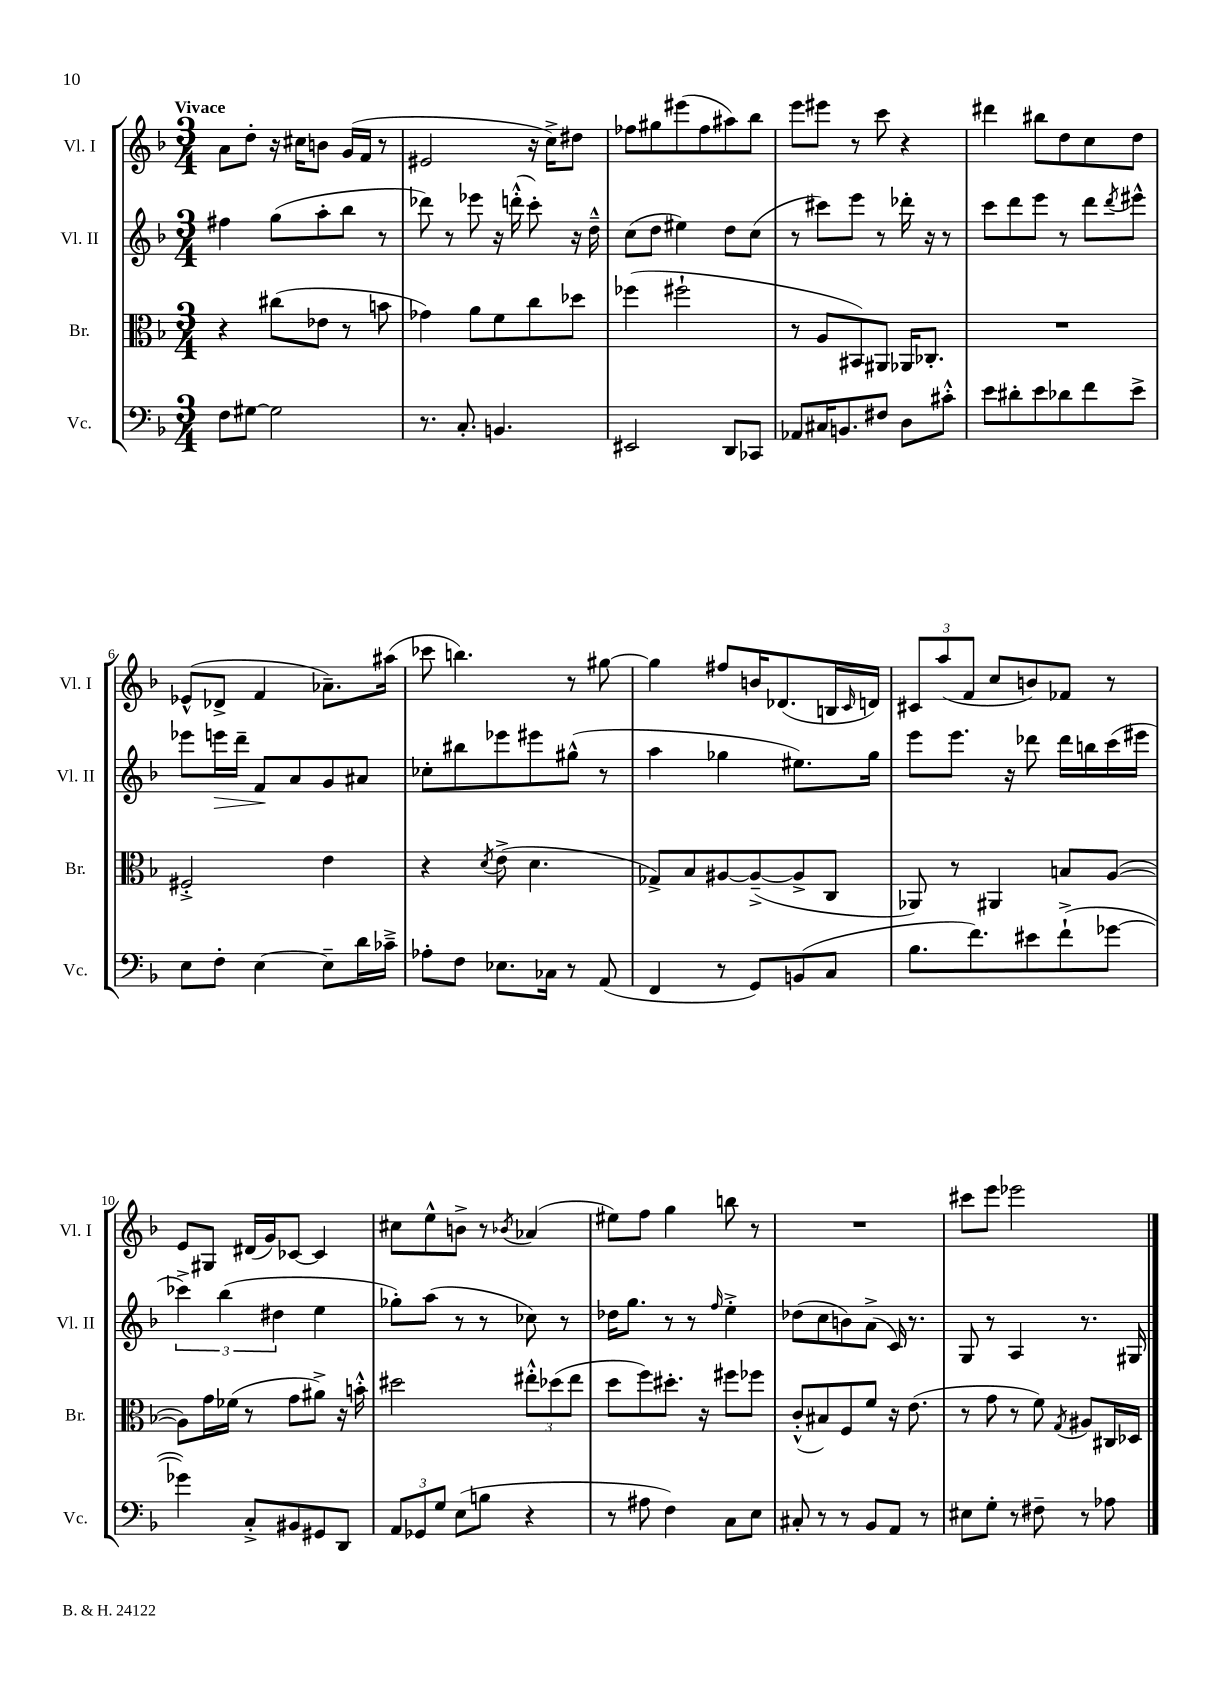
<<
\new StaffGroup <<
\new Staff = "s0" \with { instrumentName = "Vl. I" shortInstrumentName = "Vl. I" } {
    \clef treble \key f \major \numericTimeSignature \time 3/4 \tempo "Vivace"
    a'8 d''8-. r16 cis''16 b'8 g'16( f'16 r8 |
    eis'2 r16 c''16->) dis''8 |
    fes''8 gis''8 eis'''8( fes''8 ais''8) bes''8 |
    e'''8 eis'''8 r8 c'''8 r4 |
    dis'''4 bis''8 d''8 c''8 d''8 |
    ees'8-^( des'8-> f'4 aes'8.--) ais''16( |
    ces'''8 b''4.) r8 gis''8~ |
    gis''4 fis''8 b'16 des'8.( b16 \grace { c'16 } d'16) |
    \tuplet 3/2 { cis'8 a''8( f'8 } c''8 b'8) fes'8 r8 |
    e'8 gis8 dis'16( g'16) ces'8~ ces'4 |
    cis''8 e''8-^ b'8-> r8 \acciaccatura { bes'8 } aes'4( |
    eis''8) f''8 g''4 b''8 r8 |
    R2. |
    cis'''8 e'''8 ees'''2 \bar "|." |
}
\new Staff = "s1" \with { instrumentName = "Vl. II" shortInstrumentName = "Vl. II" } {
    \clef treble \key f \major \numericTimeSignature \time 3/4
    fis''4 g''8( a''8-. bes''8 r8 |
    des'''8) r8 ees'''8 r16 d'''16-.-^( c'''8-.) r16 d''16---^ |
    c''8( d''8 eis''4) d''8 c''8( |
    r8 cis'''8) e'''8 r8 des'''16-. r16 r8 |
    c'''8 d'''8 e'''8 r8 d'''8 \acciaccatura { d'''8 } eis'''8-^ |
    ees'''8 e'''16\> d'''16-- f'8\! a'8 g'8 ais'8 |
    ces''8-. bis''8 ees'''8 eis'''8 gis''8-^( r8 |
    a''4 ges''4 eis''8.) ges''16 |
    e'''8 e'''8. r16 des'''8 des'''16 b''16 c'''16( eis'''16 |
    \tuplet 3/2 { ces'''4->) bes''4( dis''4 } e''4 |
    ges''8-.) a''8( r8 r8 ces''8) r8 |
    des''16 g''8. r8 r8 \grace { f''16 } e''4-.-> |
    des''8( c''8 b'8) a'8->( c'16) r8. |
    g8 r8 a4 r8. gis16 \bar "|." |
}
\new Staff = "s2" \with { instrumentName = "Br." shortInstrumentName = "Br." } {
    \clef alto \key f \major \numericTimeSignature \time 3/4
    r4 cis''8( ees'8 r8 b'8 |
    ges'4) a'8 f'8 c''8 des''8 |
    fes''4( fis''2-! |
    r8 a8 bis,8) ais,8 aes,16 ces8.-. |
    R2. |
    fis2-.-> e'4 |
    r4 \acciaccatura { d'8 } e'8->( d'4. |
    ges8->) bes8 ais8~ ais8~--->( ais8-> c8 |
    aes,8) r8 ais,4 b8 a8~( |
    a8) g'16 fes'16( r8 g'8 ais'8->) r16 b'16-.-^ |
    dis''2 \tuplet 3/2 { eis''8-.-^ des''8( eis''8 } |
    d''8 f''8) dis''8.-. r16 fis''8 fes''8 |
    c'8-.-^( bis8) f8 f'8 r16 e'8.( |
    r8 g'8 r8 f'8) \acciaccatura { g8 } ais8 cis16 des16 \bar "|." |
}
\new Staff = "s3" \with { instrumentName = "Vc." shortInstrumentName = "Vc." } {
    \clef bass \key f \major \numericTimeSignature \time 3/4
    f8 gis8~ gis2 |
    r8. c8.-. b,4. |
    eis,2 d,8 ces,8 |
    aes,8 cis16 b,8. fis8 d8 cis'8-.-^ |
    e'8 dis'8-. e'8 des'8 f'8 e'8-> |
    e8 f8-. e4~ e8-- d'16 ces'16---> |
    aes8-. f8 ees8. ces16 r8 a,8( |
    f,4 r8 g,8) b,8( c8 |
    bes8. f'8.) eis'8 f'8-!->( ges'8~ |
    ges'4) c8-.-> bis,8 gis,8 d,8 |
    \tuplet 3/2 { a,8 ges,8 g8 } e8( b8 r4 |
    r8 ais8 f4) c8 e8 |
    cis8-. r8 r8 bes,8 a,8 r8 |
    eis8 g8-. r8 fis8-- r8 aes8 \bar "|." |
}
>>
>>
